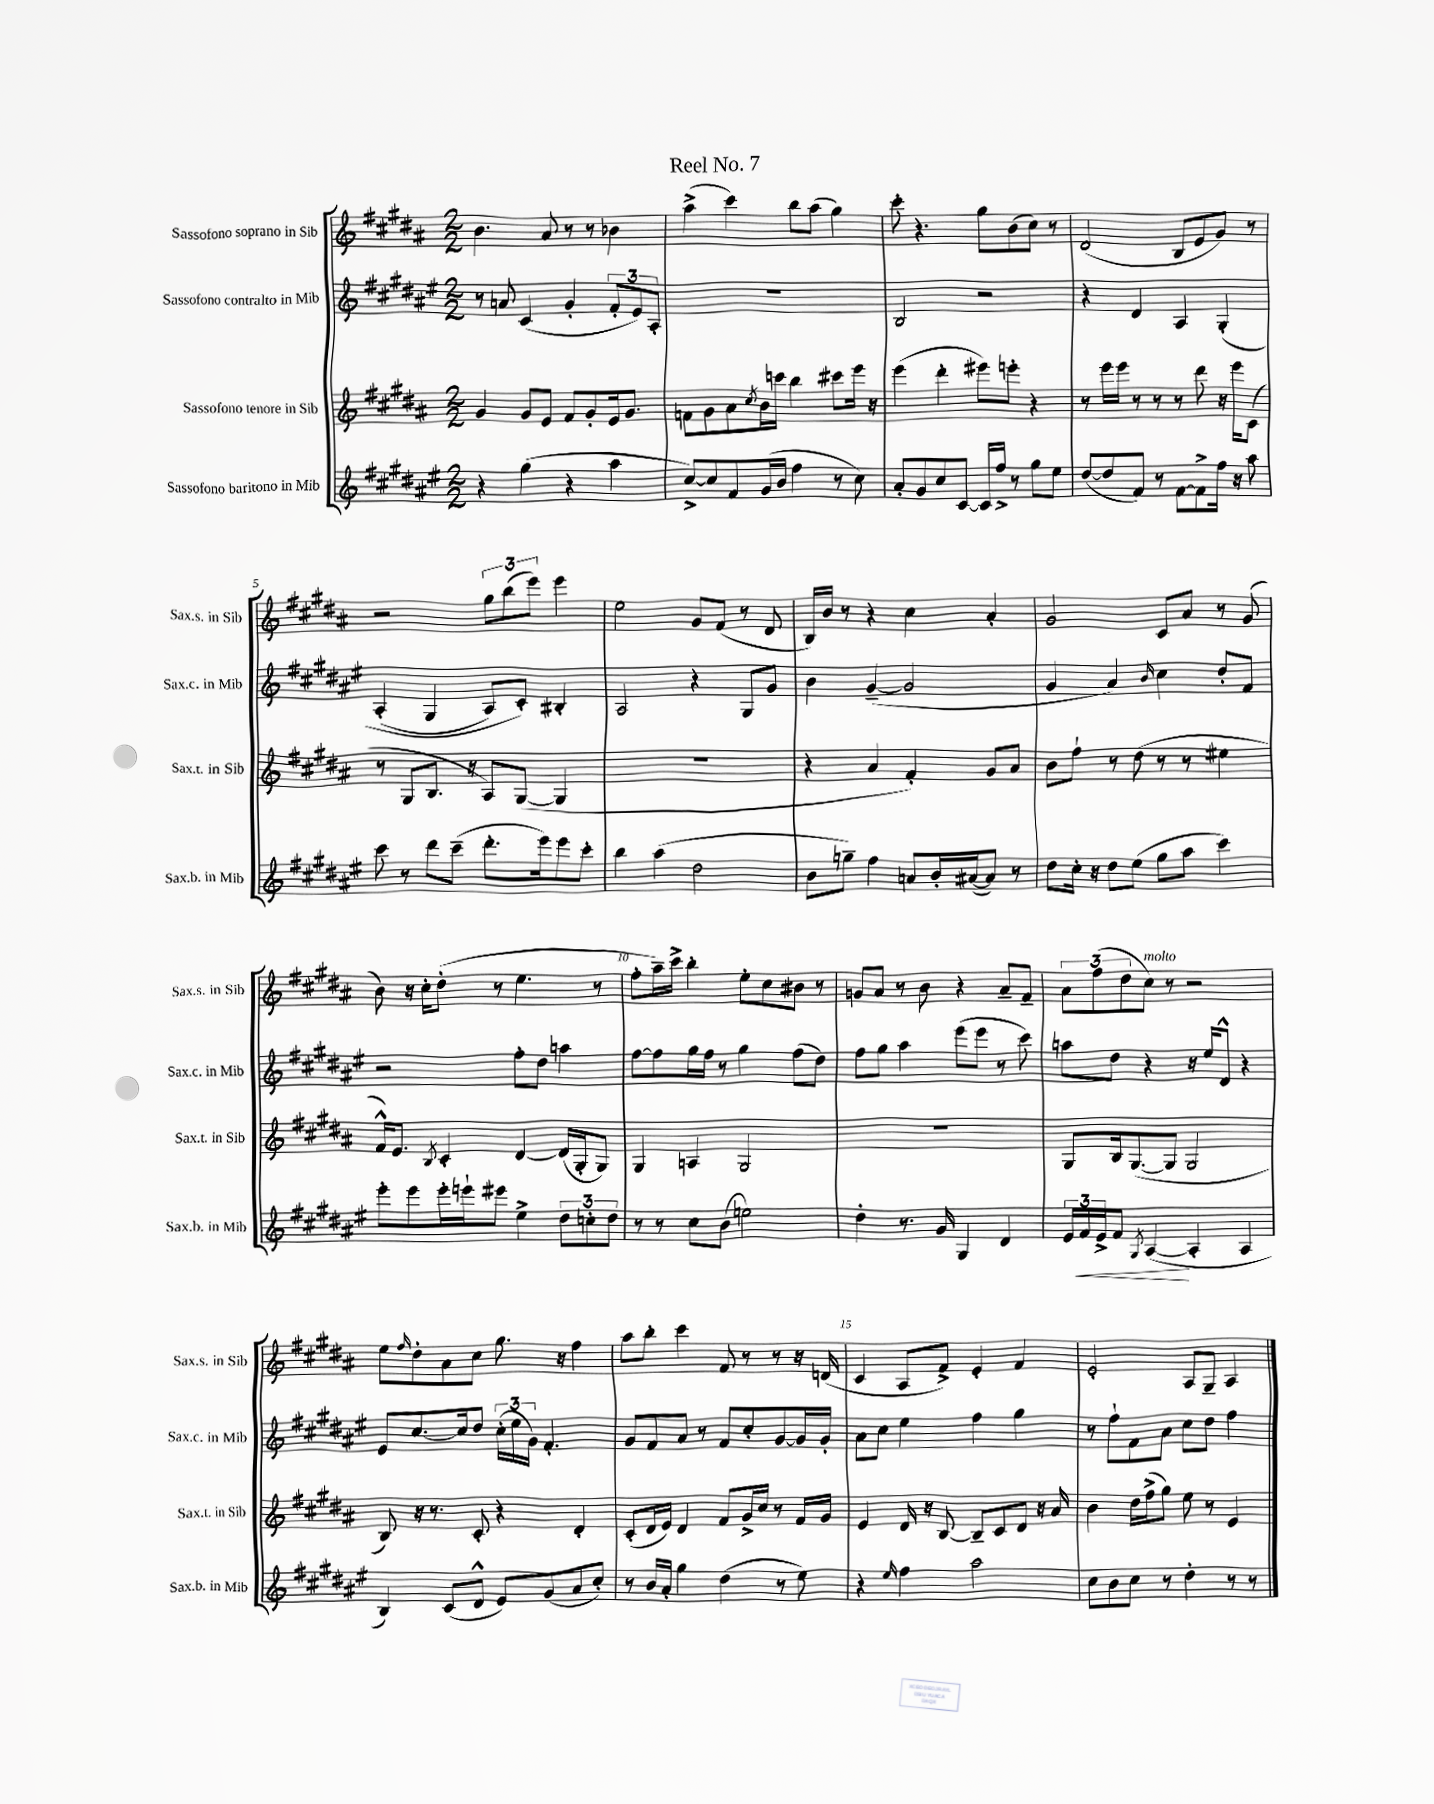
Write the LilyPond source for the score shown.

\header { title = "Reel No. 7" }
<<
\new StaffGroup <<
\new Staff = "s0" \with { instrumentName = "Sassofono soprano in Sib" shortInstrumentName = "Sax.s. in Sib" } {
    \clef treble \key b \major \numericTimeSignature \time 2/2
    b'4. ais'8 r8 r8 bes'4 |
    ais''4->( cis'''4) b''8 ais''8( gis''4) |
    cis'''8-. r4. gis''8 b'8( cis''8) r8 |
    dis'2( b8 e'8 gis'8) r8 |
    r2 \tuplet 3/2 { gis''8 b''8( e'''8) } e'''4 |
    e''2 gis'8 fis'8( r8 dis'8 |
    b16) b'16 r8 r4 cis''4 ais'4-. |
    gis'2 cis'8 ais'8 r8 gis'8( |
    b'8) r16 cis''16-. dis''8-.( r8 e''4. r8 |
    fis''8-. ais''16--) cis'''16-> b''4-. e''8-. cis''8 bis'8 r8 |
    g'8 ais'8 r8 b'8 r4 ais'8-- fis'8-- |
    \tuplet 3/2 { ais'8 fis''8( dis''8 } cis''8^\markup { \italic "molto" }) r8 r2 |
    e''8 \grace { fis''16 } dis''8-. ais'8 cis''8 gis''8. r16 fis''4 |
    ais''8 b''8-. cis'''4 fis'8 r8 r8 r16 d'16( |
    cis'4 ais8 fis'8->) e'4-. fis'4 |
    e'2-. ais8 gis8-- ais4 \bar "|." |
}
\new Staff = "s1" \with { instrumentName = "Sassofono contralto in Mib" shortInstrumentName = "Sax.c. in Mib" } {
    \clef treble \key fis \major \numericTimeSignature \time 2/2
    r8 a'8 cis'4( gis'4-. \tuplet 3/2 { fis'8-. eis'8) ais8-. } |
    r1 |
    b2 r2 |
    r4 dis'4 ais4 gis4-.\( |
    ais4-.( gis4 ais8) cis'8-.\) bis4-. |
    ais2 r4 gis8 gis'8 |
    b'4 gis'4~--( gis'2 |
    gis'4 ais'4) \grace { b'16 } cis''4 dis''8-. fis'8 |
    r2 fis''8-. dis''8 a''4 |
    fis''8~ fis''8 gis''16 fis''16 r8 gis''4 fis''8( dis''8) |
    fis''8 gis''8 ais''4 eis'''8( eis'''8 r8 cis'''8) |
    a''8 dis''8 r4 r16 eis''16 dis'8-^ r4 |
    eis'8 cis''8.~ cis''16 dis''8 \tuplet 3/2 { cis''16-.( eis''16 gis'16) } fis'4.-. |
    gis'8 fis'8 ais'8 r8 fis'8 cis''8-. gis'8~ gis'16 gis'16-. |
    ais'8 cis''8 eis''4 fis''4 gis''4 |
    r8 fis''8-! fis'8 ais'8 cis''8 dis''8 fis''4 \bar "|." |
}
\new Staff = "s2" \with { instrumentName = "Sassofono tenore in Sib" shortInstrumentName = "Sax.t. in Sib" } {
    \clef treble \key b \major \numericTimeSignature \time 2/2
    gis'4 gis'8 e'8 fis'8 gis'8-. e'16 gis'8. |
    f'8 gis'8 ais'8 \acciaccatura { cis''8 } b'16 c'''16 b''4 cis'''8 e'''16 r16 |
    e'''4( dis'''4-. eis'''8) e'''8-. r4 |
    r8 e'''16 e'''16 r8 r8 r8 dis'''8 r16 e'''16 cis'8( |
    r8 gis8 b8. r16 ais8) gis8~( gis4 |
    R1 |
    r4 ais'4 fis'4-.) gis'8 ais'8 |
    b'8 fis''8-! r8 dis''8( r8 r8 eis''4 |
    fis'16-^) e'8. \acciaccatura { b8 } cis'4-. dis'4~ dis'16( gis16-. gis8) |
    gis4 a4 gis2 |
    R1 |
    gis8 b16 gis8.~( gis8 gis2 |
    b8) r16 r8. cis'8-. r4 dis'4-. |
    cis'8-.( dis'16 e'16) dis'4 fis'8 gis'16-> cis''16 r8 fis'16 gis'16 |
    e'4 dis'16 r16 b8~ b8-- cis'8 dis'8 r16 ais'16 |
    b'4 dis''16 fis''16->( gis''8) e''8 r8 e'4 \bar "|." |
}
\new Staff = "s3" \with { instrumentName = "Sassofono baritono in Mib" shortInstrumentName = "Sax.b. in Mib" } {
    \clef treble \key fis \major \numericTimeSignature \time 2/2
    r4 gis''4( r4 ais''4 |
    cis''8~->) cis''8 fis'8 gis'16( b'16 fis''4 r8 cis''8) |
    ais'8-. gis'8 cis''8 cis'8~ cis'16 fis''16-> r8 gis''8 eis''8 |
    dis''8~( dis''8 fis'8) r8 fis'8~ fis'8-> fis''16 r16 ais''8 |
    cis'''8 r8 dis'''8 cis'''8--( dis'''8.-. eis'''16) eis'''8 cis'''8-. |
    b''4 ais''4( dis''2 |
    b'8 g''8--) fis''4 a'8 b'16-. ais'16~( ais'8) r8 |
    dis''8 cis''16-. r16 dis''8 eis''8( gis''8 ais''8 cis'''4) |
    eis'''8-. eis'''8 eis'''16-. e'''16-! eis'''8 eis''4-> \tuplet 3/2 { dis''8 c''8-. dis''8 } |
    r8 r8 cis''8 b'8( e''2) |
    dis''4-. r8. gis'16 gis4 dis'4 |
    \tuplet 3/2 { eis'16 fis'16\< eis'16-> } fis'8 \acciaccatura { gis8 } ais4~\!( ais4-. ais4 |
    b4) cis'8( dis'8-^ eis'8) gis'8( ais'8 cis''8-.) |
    r8 b'16 ais'16-. gis''4 dis''4( r8 eis''8) |
    r4 \grace { eis''16 } fis''4 ais''2 |
    cis''8 b'8 cis''8 r8 dis''4-. r8 r8 \bar "|." |
}
>>
>>
\layout { \context { \Score \override BarNumber.break-visibility = ##(#f #t #t) barNumberVisibility = #(every-nth-bar-number-visible 5) } }
